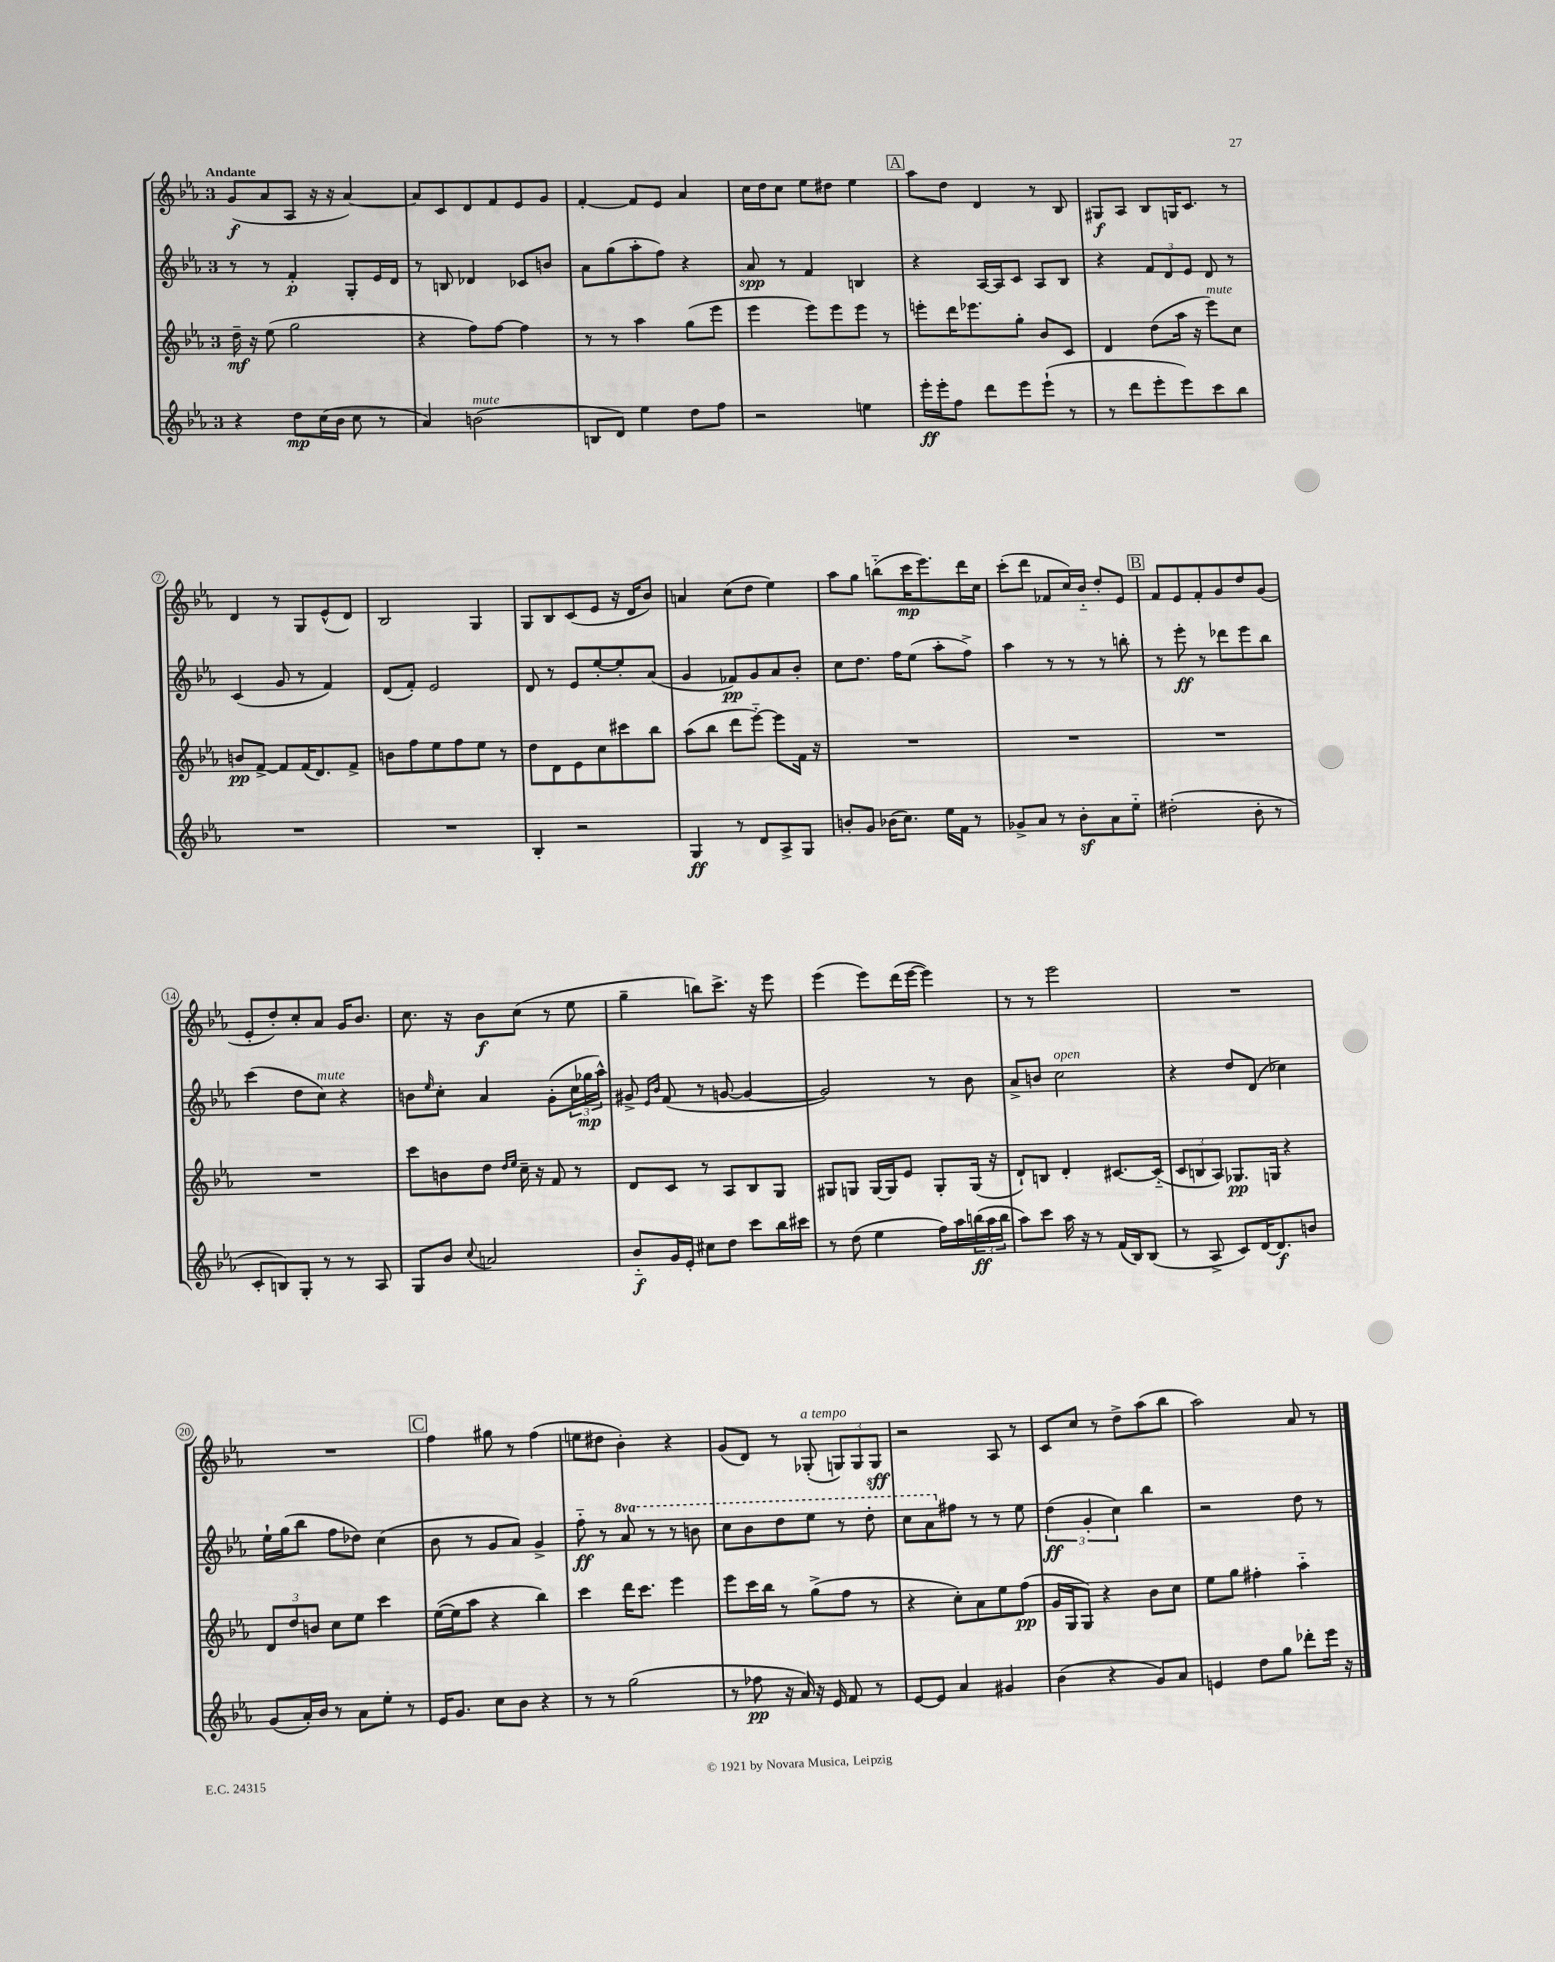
<<
\new StaffGroup <<
\new Staff = "s0" {
    \clef treble \key ees \major \once \override Staff.TimeSignature.style = #'single-digit \time 3/4 \tempo "Andante"
    g'8\f( aes'8 aes8 r16 r16 aes'4~) |
    aes'8 c'8 d'8 f'8 ees'8 g'8 |
    f'4~-. f'8 ees'8 aes'4 |
    c''16 d''16 c''8 ees''8 dis''8 ees''4 |
    \mark \markup { \box "A" } aes''8 d''8 d'4 r8 bes8 |
    gis8\f aes8 bes8 g16 c'8. r8 |
    d'4 r8 g8 ees'8-^( d'8) |
    bes2 g4 |
    g8 bes8 c'8( ees'8 r16 d'16 bes'8) |
    a'4 c''8( d''8 ees''4) |
    aes''8 g''8 b''8-_( c'''16\mp ees'''8.) d'''16 c''16 |
    c'''8-.( d'''8 fes'8 c''16) bes'16-_ d''8-. ees'8 |
    \mark \markup { \box "B" } f'8 ees'8 f'8-. g'8 d''8 g'8( |
    ees'8-. d''8-.) c''8-. aes'8 g'16 bes'8. |
    c''8. r16 bes'8\f c''8( r8 ees''8 |
    g''4-- b''8) c'''8.-> r16 ees'''8 |
    ees'''4( ees'''8) d'''16( ees'''16~ ees'''4) |
    r8 r8 ees'''2 |
    R2. |
    R2. |
    \mark \markup { \box "C" } f''4 gis''8 r8 f''4( |
    e''8 dis''8 bes'4-.) r4 |
    g'8( d'8) r8 ges8-.^\markup { \italic "a tempo" }( \tuplet 3/2 { g8) g8 g8\sff } |
    r2 aes8 r8 |
    c'8 c''8 r8 d''8-> aes''8( bes''8 |
    aes''2) aes'8 r8 \bar "|." |
}
\new Staff = "s1" {
    \clef treble \key ees \major \once \override Staff.TimeSignature.style = #'single-digit \time 3/4 \set Staff.ottavationMarkups = #ottavation-simple-ordinals
    r8 r8 f'4-.\p g8-. ees'16 d'16 |
    r8 b8 des'4 ces'8 b'8 |
    aes'8 g''8( aes''8-. f''8) r4 |
    aes'8\spp r8 f'4 b4 |
    \mark \markup { \box "A" } r4 aes16~ aes16 c'8 aes8 bes8 |
    r4 \tuplet 3/2 { f'8 d'8 ees'8 } d'8 r8 |
    c'4( g'8 r8 f'4) |
    d'8( f'8-.) ees'2 |
    d'8 r8 ees'8 ees''8~-. ees''8-. aes'8( |
    g'4 fes'8\pp) g'8 aes'8 bes'8-. |
    c''8 d''8. f''16 ees''8( aes''8-. f''8->) |
    aes''4 r8 r8 r8 b''8-. |
    \mark \markup { \box "B" } r8 ees'''8-.\ff r8 des'''8 ees'''8 bes''8 |
    c'''4( d''8 c''8^\markup { \italic "mute" }) r4 |
    b'8 \grace { ees''16 } c''8-. aes'4 g'8-.( \tuplet 3/2 { c''16 ges''16\mp aes''16-^) } |
    gis'8-> \grace { ees'16 bes'16 } f'8( r8 g'8~ g'4~ |
    g'2) r8 bes'8 |
    aes'8-> b'8 c''2^\markup { \italic "open" } |
    r4 d''8 d'8( ces''4) |
    ees''16-! g''16( bes''8 f''8 des''8) c''4( |
    \mark \markup { \box "C" } bes'8 r8 g'8 aes'8) g'4-> |
    f''8-_\ff r8 \ottava #1 aes''8 r8 r8 b''8 |
    c'''8 bes''8 d'''8 ees'''8 r8 d'''8-. |
    c'''8 aes''8 \ottava #0 fis''8 r8 r8 ees''8 |
    \tuplet 3/2 { d''4\ff( g'4-. c''4) } bes''4 |
    r2 d''8 r8 \bar "|." |
}
\new Staff = "s2" {
    \clef treble \key ees \major \once \override Staff.TimeSignature.style = #'single-digit \time 3/4
    d''16--\mf r16 ees''8( g''2 |
    r4 f''8) f''8~ f''4 |
    r8 r8 aes''4 g''8( ees'''8 |
    ees'''4 ees'''8) ees'''8 ees'''8 r8 |
    \mark \markup { \box "A" } e'''8-. d'''16 ees'''8. g''8-. bes'8 c'8 |
    d'4 d''8( aes''16 r16 ees'''8^\markup { \italic "mute" }) c''8 |
    b'8\pp f'8~-> f'8 f'16( d'8.) f'8-> |
    b'8 f''8 ees''8 f''8 ees''8 r8 |
    d''8 d'8 ees'8 c''8 cis'''8 bes''8 |
    aes''8( bes''8 d'''8 ees'''8~-_) ees'''8 f'16 r16 |
    R2. |
    R2. |
    \mark \markup { \box "B" } R2. |
    R2. |
    c'''8 b'8 d''8 \grace { d''16 ees''16 } c''16-- r16 f'8 r8 |
    d'8 c'8 r8 aes8 bes8 g8 |
    gis8 g8 g16~ g16 ees'8 g8-. g16( r16 |
    d'8-!) b8 d'4-. cis'8.~ cis'16-_( |
    \tuplet 3/2 { c'8 b8 aes8) } ges8.\pp g16 r4 |
    \tuplet 3/2 { d'8 d''8 b'8 } c''8 ees''8 c'''4 |
    \mark \markup { \box "C" } ees''16~( ees''16 aes''8 r4 bes''4) |
    c'''4 d'''16 c'''8. ees'''4 |
    ees'''8 c'''16 bes''16 r8 g''8->( f''8 r8 |
    r4 c''8-.) aes'8 ees''8 f''8\pp( |
    g'16 g16 g8) r4 bes'8 c''8 |
    ees''8 g''8 fis''4-. aes''4-_ \bar "|." |
}
\new Staff = "s3" {
    \clef treble \key ees \major \once \override Staff.TimeSignature.style = #'single-digit \time 3/4
    r4 d''8\mp c''16( bes'16 c''8 r8 |
    aes'4) b'2^\markup { \italic "mute" }( |
    b8 d'8) ees''4 d''8 f''8 |
    r2 e''4 |
    \mark \markup { \box "A" } ees'''16-.\ff ees'''16-. f''8 d'''8 ees'''8 ees'''8-!( r8 |
    r8 d'''8 ees'''8-. ees'''8) c'''8 bes''8 |
    R2. |
    R2. |
    bes4-. r2 |
    g4\ff r8 d'8 aes8-> g8 |
    b'8-. g'8 bes'16( c''8.) ees''16 f'16 r8 |
    ges'8-> aes'8 r8 bes'8-.\sf aes'8 ees''8-_ |
    \mark \markup { \box "B" } dis''2-.( bes'8-. r8 |
    c'8-. b8) g8-. r8 r8 aes8 |
    g8 bes'8 \appoggiatura { c''8 } a'2 |
    bes'8-_\f g'16 ees'16-. cis''8 d''8 c'''8 bes''16 cis'''16 |
    r8 d''8( ees''4 f''16) aes''16 \tuplet 3/2 { b''16\ff( aes''16 b''16 } |
    aes''8) c'''8 aes''16 r16 r8 f'16( bes16) bes8( |
    r8 aes8-> c'8) d'16~ d'8.\f b'8 |
    g'8( aes'16-.) bes'16 r8 aes'8 ees''8-. r8 |
    \mark \markup { \box "C" } ees'16 g'8. c''8 bes'8 r4 |
    r8 r8 g''2( |
    r8 fes''8\pp r16 aes'16) r16 ees'16 f'8 r8 |
    ees'8~ ees'8 aes'4 gis'4 |
    bes'4( r4 g'8) aes'8 |
    e'4 d''8 g''8 des'''8-. ees'''16 r16 \bar "|." |
}
>>
>>
\layout { \context { \Score \override BarNumber.stencil = #(make-stencil-circler 0.1 0.3 ly:text-interface::print) } }
